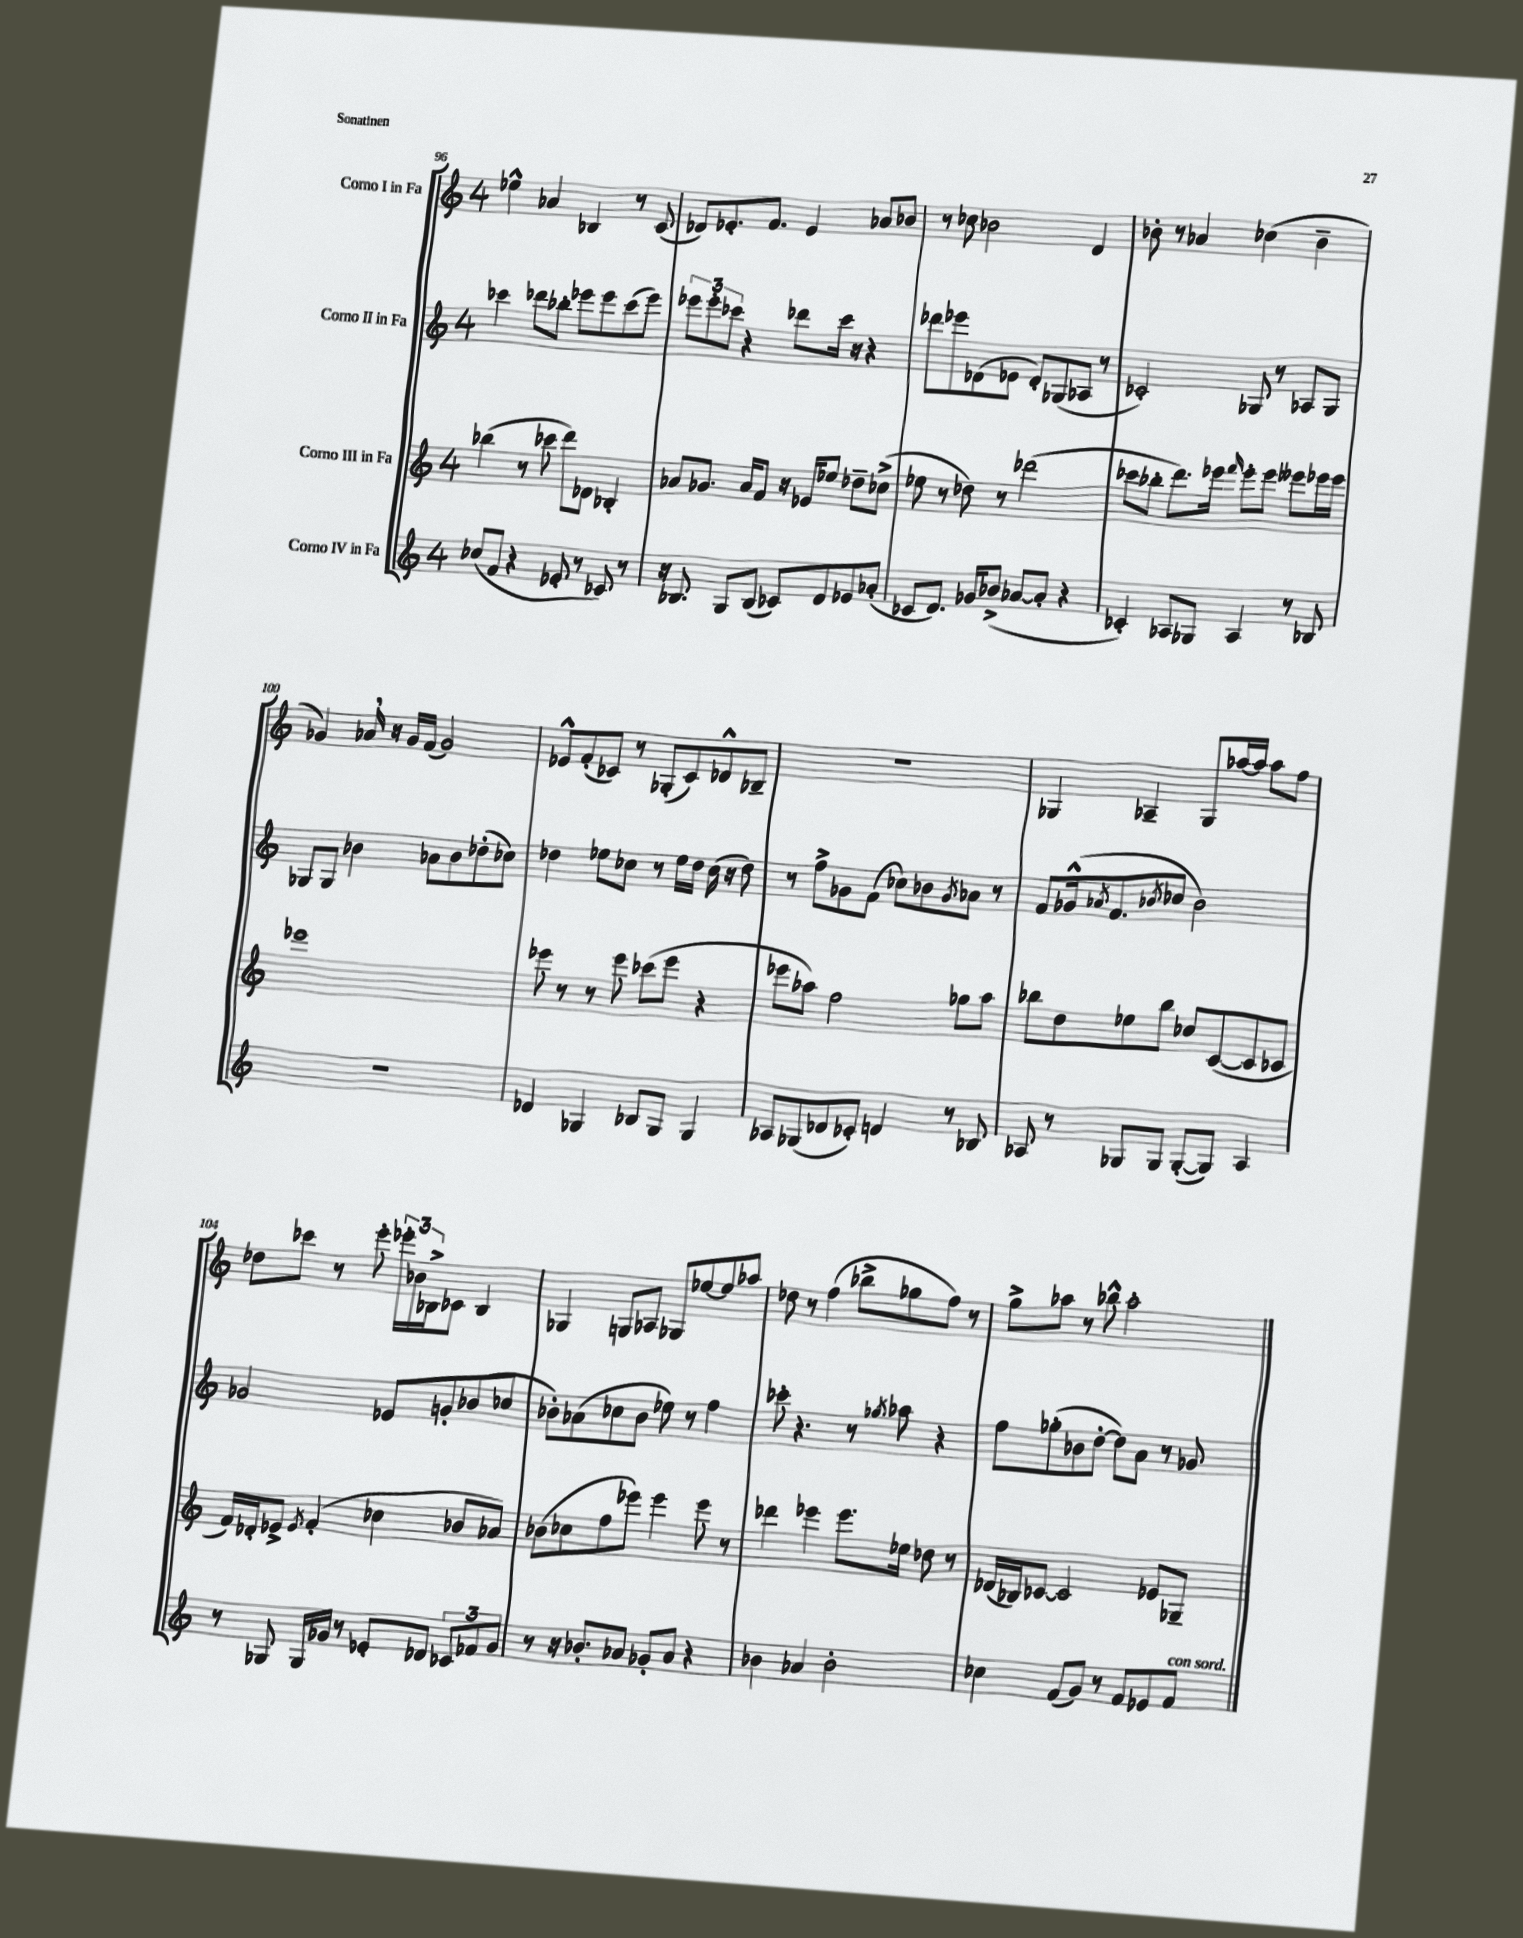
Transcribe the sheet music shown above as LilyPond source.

<<
\new StaffGroup <<
\new Staff = "s0" \with { instrumentName = "Corno I in Fa" } {
    \clef treble \key c \major \once \override Staff.TimeSignature.style = #'single-digit \time 4/4
    ees''4-^ aes'4 bes4 r8 c'8( |
    des'8) ees'8.-. f'8. ees'4 aes'8 bes'8 |
    r8 ces''8 bes'2 d'4 |
    bes'8-. r8 aes'4 ces''4( bes'4-- |
    ges'4) aes'16 \breathe r16 ges'16 f'16( ges'2) |
    ees'8-^ f'8-.( ces'8) r8 ges8-.( ces'8) des'8-^ bes8-- |
    R1 |
    ges4 aes4-- ges8 aes''16~ aes''16 aes''8 f''8 |
    des''8 ces'''8 r8 e'''8-. \tuplet 3/2 { ees'''16-. bes'16 bes16-> } ces'8 bes4 |
    ges4 g8 aes8 ges8 ees''8~ ees''8 aes''8 |
    des''8 r8 f''4( bes''8-> ges''8 f''8) r8 |
    g''8-> aes''8 r8 bes''8-^ aes''2-. \bar "|." |
}
\new Staff = "s1" \with { instrumentName = "Corno II in Fa" } {
    \clef treble \key c \major \once \override Staff.TimeSignature.style = #'single-digit \time 4/4
    ces'''4 des'''8 bes''8-. ees'''8 ees'''8 ces'''8( ees'''8) |
    \tuplet 3/2 { ees'''8 ees'''8-. ces'''8 } r4 des'''8 ces'''16 r16 r4 |
    des'''8 ees'''8 des'8( ees'8 des'8-.) ges8( aes8 r8 |
    ces'2-.) ges8 r8 aes8 ges8 |
    ges8 ges8 bes'4 aes'8 bes'8 des''8-.( ces''8) |
    des''4 ees''8 ces''8 r8 ees''16 des''16 ces''16( r16 des''8) |
    r8 f''8-> ges'8 f'8( ces''8) bes'8 \acciaccatura { ges'8 } aes'8 r8 |
    f'8 ges'16-^( \acciaccatura { aes'8 } f'8. \acciaccatura { bes'8 } ces''8 bes'2) |
    ges'2 ees'8 g'8-. bes'8( ces''8 |
    bes'8-.) aes'8( ces''8 bes'8 ees''8) r8 f''4 |
    ces'''8-. r4. r8 \acciaccatura { ges''8 } aes''8 r4 |
    f''8 ges''8-.( bes'8 d''8~-. d''8) a'8 r8 ges'8 \bar "|." |
}
\new Staff = "s2" \with { instrumentName = "Corno III in Fa" } {
    \clef treble \key c \major \once \override Staff.TimeSignature.style = #'single-digit \time 4/4
    bes''4( r8 ces'''8 d'''8) des'8 bes4-. |
    aes'8 ges'8. aes'16 f'8 r16 ees'16 ees''8 des''8-- ces''8->( |
    ees''8 r8 des''8) r8 des'''2( |
    ces'''8 bes''8-. d'''8.) ees'''16 \grace { f'''16 } ees'''8-. ees'''8 eeses'''8 ees'''16 ees'''16 |
    ees'''1 |
    ees'''8 r8 r8 ees'''8 ces'''8( ees'''8 r4 |
    ees'''8 aes''8) f''2 ges''8 aes''8 |
    bes''8 d''8 ees''8 bes''8 ces''8 c'8~( c'8 ces'8 |
    f'16) des'16-. ees'8-> \acciaccatura { ees'8 } f'4-.( ces''4 bes'8 aes'8) |
    bes'8( ces''8 f''8 ees'''8) ees'''4 ees'''8 r8 |
    des'''4 ees'''4 ees'''8. ees''16 des''8 r8 |
    des'16( bes16) ces'8~ ces'2 ees'8 ges8-- \bar "|." |
}
\new Staff = "s3" \with { instrumentName = "Corno IV in Fa" } {
    \clef treble \key c \major \once \override Staff.TimeSignature.style = #'single-digit \time 4/4
    ces''8( f'8 r4 ees'8-. r8 ces'8) r8 |
    r16 bes8. g8 bes8( ces'8) d'8 ees'8 aes'8-.( |
    ces'8 d'8.) ges'16 bes'8->( aes'8~ aes'8-. r4 |
    ces'4-.) aes8 ges8 aes4 r8 bes8 |
    R1 |
    des'4 ges4 bes8 ges8 ges4 |
    aes8 ges8( des'8 ces'8-.) d'4 r8 bes8 |
    aes8 r8 ges8 ges8 ges8~-.( ges8) aes4 |
    r8 ges8 ges16 ges'16 r8 ees'8-. des'8 \tuplet 3/2 { ces'8 fes'8 ges'8 } |
    r8 r16 bes'8.-. aes'8 ges'8-. aes'8 r4 |
    bes'4 aes'4 bes'2-. |
    ces''4 f'8( g'8) r8 f'8 ees'8 f'8^\markup { \italic "con sord." } \bar "|." |
}
>>
>>
\layout { \context { \Score currentBarNumber = #96 } }
